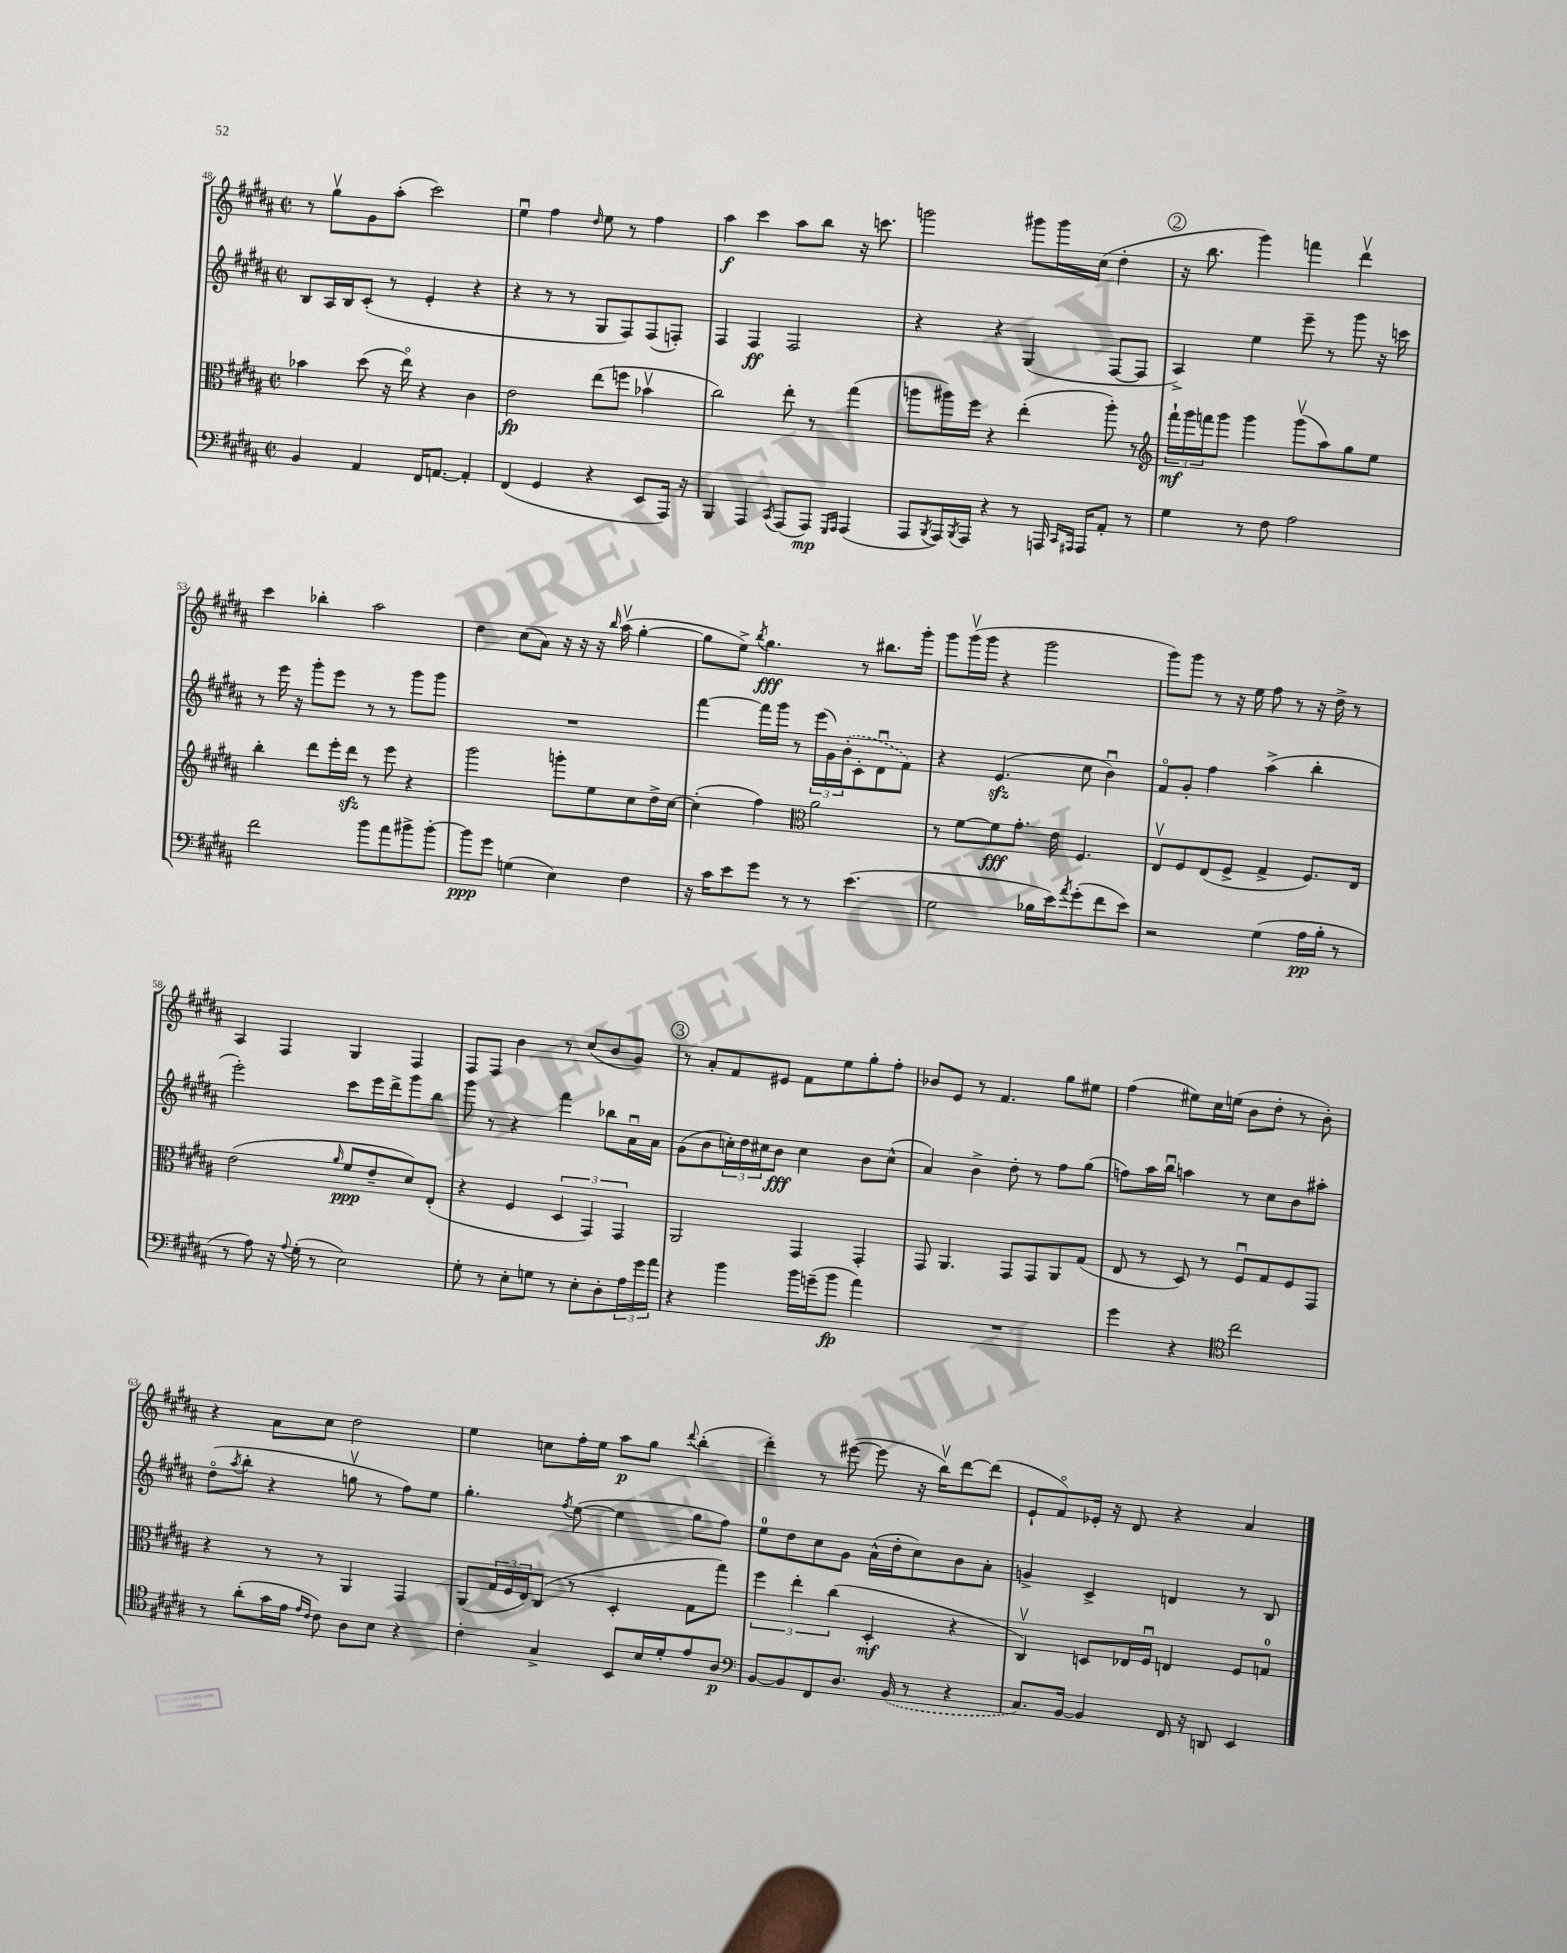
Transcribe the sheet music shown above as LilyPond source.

<<
\new StaffGroup <<
\new Staff = "s0" {
    \clef treble \key b \major \defaultTimeSignature \time 2/2
    r8 gis''8\upbow gis'8 ais''8-.( cis'''2) |
    e''4\downbow fis''4 \grace { dis''16 } e''8 r8 fis''4 |
    ais''4\f cis'''4 ais''8 b''8 r16 c'''8. |
    g'''2 gis'''8 gis'''16 cis''16( dis''4-. |
    \mark \markup { \circle "2" } r16 b''8. gis'''4) f'''4 dis'''4\upbow |
    cis'''4 bes''4-. ais''2 |
    dis''4 cis''8( ais'8) r16 r16 r16 \grace { b''16 } ais''16\upbow( gis''4~-. |
    gis''8 e''8->) \acciaccatura { b''8 } gis''4.\fff r8 bis''8. gis'''16-. |
    gis'''8 gis'''16\upbow( gis'''16 r4 gis'''2 |
    gis'''8) gis'''8 r8 r16 e''16 fis''8 r8 r16 dis''16-> r8 |
    ais4 fis4 gis4 fis4 |
    fis8 fis8 b'4 r8 cis''8( b'8 gis'8) |
    \mark \markup { \circle "3" } r8 ais'8-. fis'8 eis'8 fis'8 e''8 gis''8-. fis''8-. |
    bes'8 e'8 r8 fis'4. gis''8 eis''8 |
    fis''4( eis''8) cis''16 e''16( b'8 dis''8-. r8 b'8-.) |
    r4 ais'8 cis''8 dis''2 |
    e''4 c''8 fis''16-. e''16 ais''8\p gis''8 \appoggiatura { dis'''8 } b''4-.( |
    dis'''4-.) r8 eis'''8~( eis'''8 r16 b''16\upbow) dis'''8~ dis'''8( |
    e'8-! fis'8\flageolet) ees'16-. r16 dis'8 r4 ais'4 \bar "|." |
}
\new Staff = "s1" {
    \clef treble \key b \major \defaultTimeSignature \time 2/2
    b8 ais16 b16 cis'8-.( r8 e'4-. r4 |
    r4 r8 r8 gis8 fis8) fis8( f8-.) |
    fis4 fis4\ff fis2 |
    r4 r4 gis4( fis8~ fis8 |
    \mark \markup { \circle "2" } ais4->) e''4 e'''8-- r8 gis'''8 r16 c'''16 |
    r8 e'''16 r16 gis'''8-. e'''8 r8 r8 gis'''8 gis'''8 |
    R1 |
    fis'''4~ fis'''16 gis'''16 r8 \tuplet 3/2 { e'''16( gis'16) \once \slurDashed b'16-.( } cis'8-. dis'8\downbow fis'8) |
    r4 e'4.\sfz( cis''8 b'4\downbow) |
    fis'8\flageolet gis'8-. fis''4 ais''4->( b''4-. |
    e'''2-.) cis'''8 e'''16 dis'''16-> gis'''8 b''8 |
    gis'''8 r8 r4 fis'''4 bes''8 ais'16\downbow ais'16 |
    \mark \markup { \circle "3" } gis'8( b'8 \tuplet 3/2 { c''16-.) dis''16 cis''16 } b'8\fff cis''4 b'8 cis''8-^( |
    ais'4) b'4-> dis''8-. r8 fis''8 gis''8( |
    f''8) ais''16 b''16\downbow a''4 r8 cis''8 b'8 ais''8-. |
    dis''8\flageolet( \acciaccatura { ais''8 } b''8-. r4 g''8\upbow r8 fis''8) e''8 |
    gis''4.-. \acciaccatura { fis''8 } e''8~( e''4 gis''8 fis''8) |
    e''8-0 dis''8 cis''8 gis'8 ais'16-^( dis''16-. cis''8) b'8 ais'8-. |
    g'4-> cis'4-> d'4 r8 b8 \bar "|." |
}
\new Staff = "s2" {
    \clef alto \key b \major \defaultTimeSignature \time 2/2
    bes'4 dis''8( r16 e''16\flageolet) r4 cis'4 |
    e'2\fp e''8( f''8 bes'4\upbow |
    cis''2) e''8-. r8 gis''4( |
    a''8 ais''16) fis''16 r4 e''4-.( ais''8-.) r8 |
    \mark \markup { \circle "2" } \clef treble \tuplet 3/2 { fis'''16-!\mf gis'''16 f'''16 } gis'''8 gis'''4 gis'''8\upbow( ais''8) gis''8 e''8 |
    b''4-. dis'''8 e'''16-. dis'''16\sfz r8 e'''8 r4 |
    gis'''2 g'''8-. e''8 cis''8 dis''16-> cis''16~ |
    cis''4-.( fis''4) \clef alto ais'2 |
    r8 fis'8~ fis'8\fff gis'8.-. e'16 fis4. |
    e8\upbow fis8 e8( fis8-> gis4-> fis8.) e16 |
    e'2( \grace { ais'16 } fis'8\ppp e'8-- dis'8) e8-.( |
    r4 fis4 \tuplet 3/2 { dis4 gis,4) gis,4 } |
    \mark \markup { \circle "3" } ais,2 gis,4 gis,4-. |
    gis,8 ais,4. gis,8 gis,8 ais,8 gis8( |
    e8 r8 dis8) r8 fis8\downbow gis8 fis8 gis,8 |
    r4 r8 r8 ais,4 gis,4 |
    ais,8( \tuplet 3/2 { gis16 fis16 e16) } cis8( r8 dis4-. gis8 gis''8) |
    \tuplet 3/2 { fis''4 e''4-. cis''4( } dis4-.\mf r4 |
    cis4\upbow) d8 ees16 fis16\downbow e4 fis8 g8-0 \bar "|." |
}
\new Staff = "s3" {
    \clef bass \key b \major \defaultTimeSignature \time 2/2
    b,4 ais,4 fis,16 a,8.~ a,4-. |
    fis,4( gis,4 r4 e,8 ais,,16) r16 |
    b,,4 ais,,4 \acciaccatura { cis,8 } ais,,8( ais,,8\mp) \grace { gis,,16 ais,,16 } ais,,4( |
    ais,,8 \acciaccatura { b,,8 } ais,,16) \acciaccatura { b,,8 } ais,,16 r4 r8 a,,16 \grace { cis,16 ais,,16 } ais,,16 ais,8-. r8 |
    \mark \markup { \circle "2" } gis4 r8 fis8 ais2 |
    fis'2 b'8 ais'8 bis'8-> bis'8~-. |
    bis'8\ppp gis'8 g4( e4) fis4 |
    r16 cis'16 e'8 gis'8 r8 r8 e'4.( |
    gis2 bes16 e'16) \acciaccatura { ais'8 } gis'8-.( fis'8 e'8) |
    r2 gis4( ais16\pp b16-. r8 |
    r8 ais8) r16 \appoggiatura { ais8 } gis16-.( r8 e2) |
    gis8-. r8 e8-. g8 r8 e8-. dis8-. \tuplet 3/2 { ais16 gis'16 ais'16 } |
    \mark \markup { \circle "3" } r4 b'4 b'16 g'16--( b'8\fp ais'4) |
    R1 |
    gis'4 r4 \clef tenor cis''2 |
    r8 ais'8-.( gis'16 e'16 \grace { e'16 cis'16 } cis'8) ais8 b8 r4 |
    cis'4-. gis4-> b,8 b16 dis'16-. e'8 ais8\p |
    \clef bass b,8~ b,8 fis,8 dis8. \once \slurDashed b,16( r8 r4 |
    cis8.) b,16~ b,4 fis,16 r16 d,8 e,4 \bar "|." |
}
>>
>>
\layout { \context { \Score currentBarNumber = #48 } }
